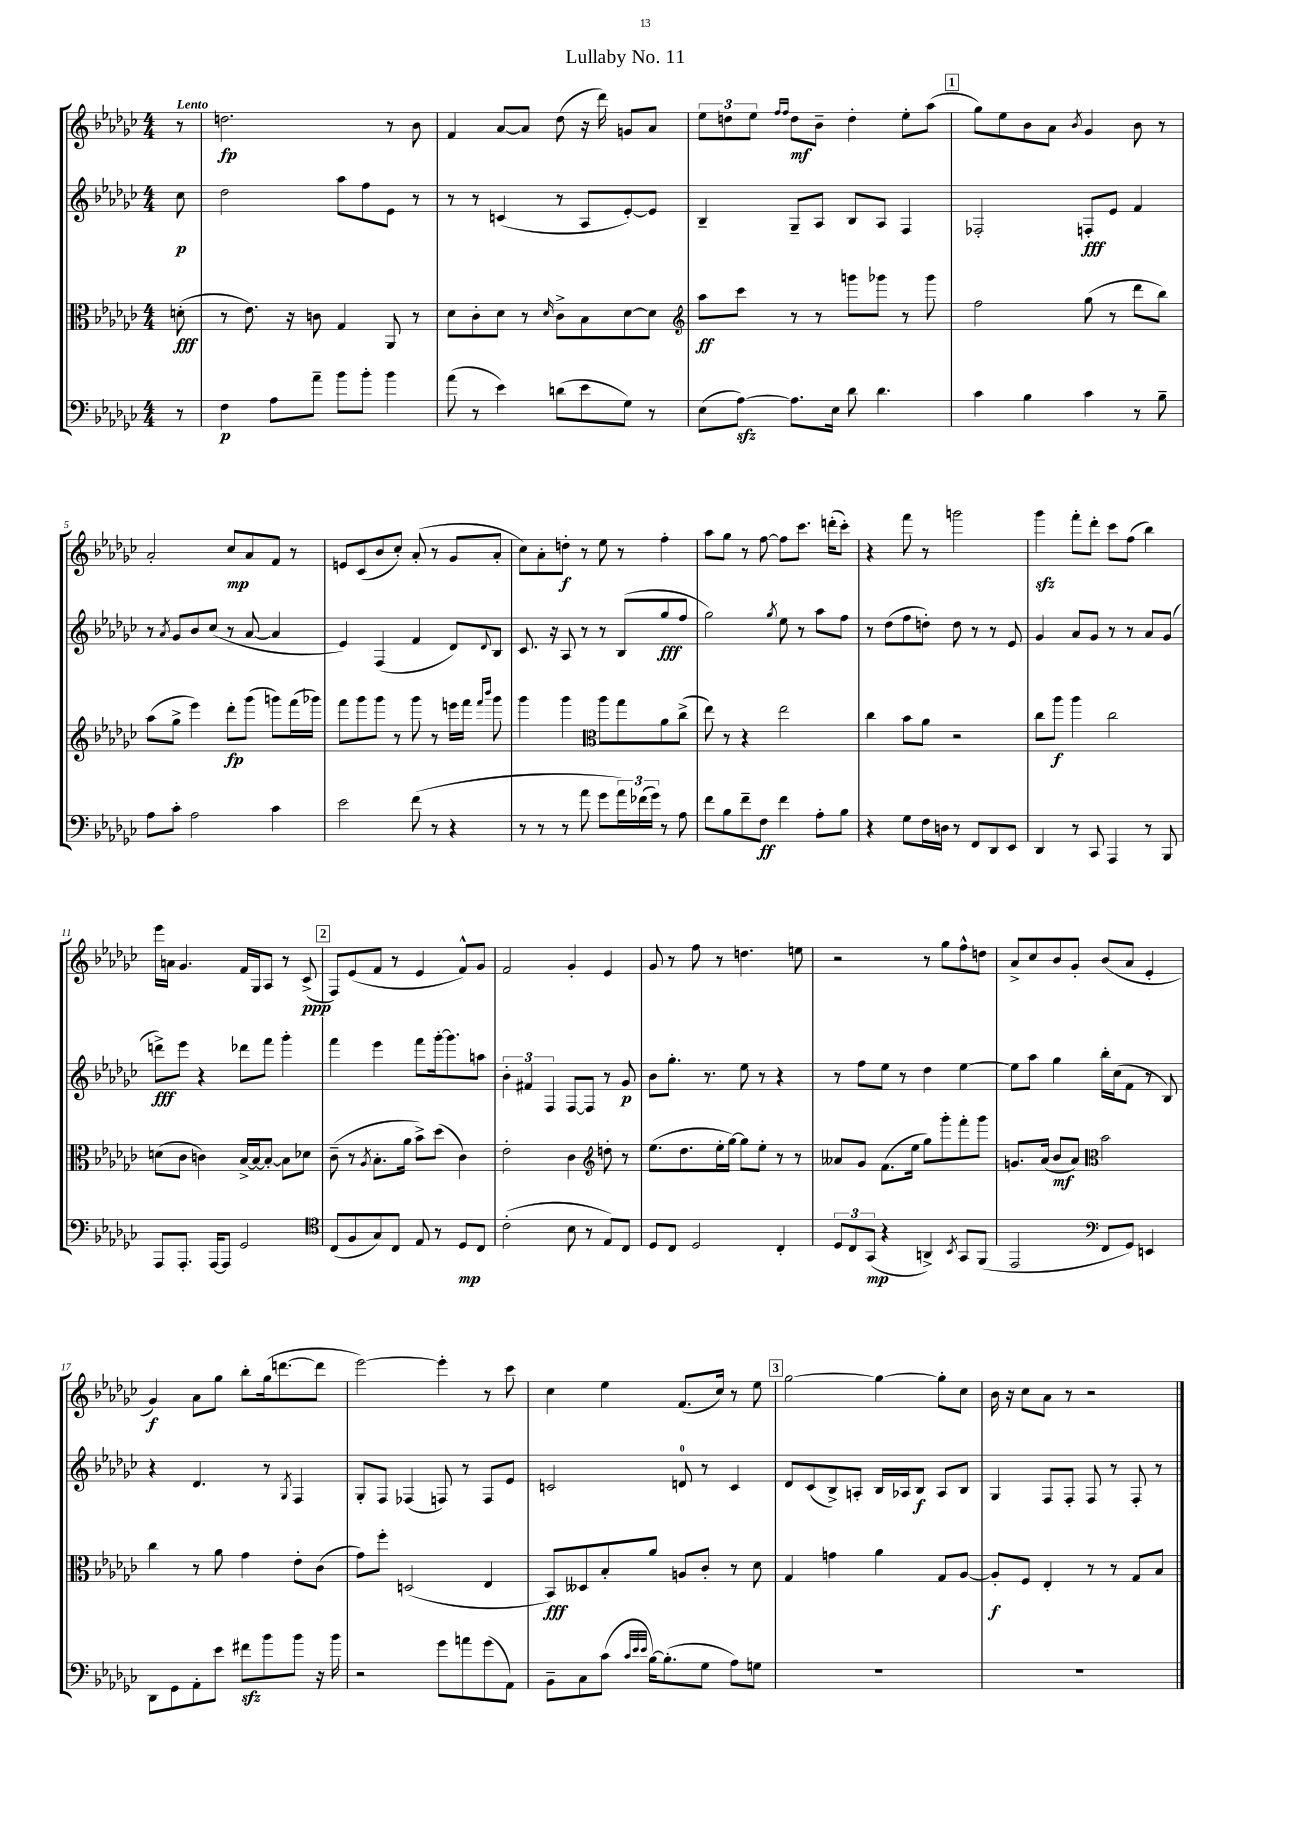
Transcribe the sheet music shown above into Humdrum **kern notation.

**kern	**kern	**kern	**kern
*staff4	*staff3	*staff2	*staff1
*clefF4	*clefC3	*clefG2	*clefG2
*k[b-e-a-d-g-c-]	*k[b-e-a-d-g-c-]	*k[b-e-a-d-g-c-]	*k[b-e-a-d-g-c-]
*M4/4	*M4/4	*M4/4	*M4/4
8r	(8d'	8cc-	8r
=	=	=	=
4F	8r	2dd-	2.dd
.	8.e-)	.	.
8A-	.	.	.
.	16r	.	.
8a-~	8c	.	.
8b-	4G-	8aa-	.
8b-'	.	8ff	.
4b-	8AA-	8e-	8r
.	8r	8r	8b-
=	=	=	=
(8a-	8d-	8r	4f
8r	8c-'	8r	.
4e-)	8d-	(4c	[8a-
.	8r	.	8a-]
.	16qqd-	.	.
(8d	8c-^	8r	(8dd-
8e-	8B-	8A-	16r
.	.	.	16ddd-)
8G-)	[8d-	[8e-')	8g
8r	8d-]	8e-]	8a-
=	=	=	=
*	*clefG2	*	*
(8E-	8aa-	4B-~	12ee-
.	.	.	12dd
[8A-)	8ccc-	.	.
.	.	.	12ee-
.	.	.	16qqff
.	.	.	16qqff
8.A-]	8r	8G-~	8dd
.	8r	8A-	8b-~
16E-	.	.	.
8d-	8ggg	8B-	4dd'
4.d-	8ggg-	8A-	.
.	8r	4F	8ee-'
.	8ggg-	.	(8aa-
=	=	=	=
4c-	2ff	2F-'	8gg-)
.	.	.	8ee-
4B-	.	.	8b-
.	.	.	8a-
.	.	.	8qb-
4c-	(8gg-	8F'	4g-
.	8r	8e-	.
8r	8ddd-	4f	8b-
8B-~	8bb-)	.	8r
=	=	=	=
8A-	(8aa-	8r	2a-'
.	.	8qa-	.
8c-'	8gg-^	8g-	.
2A-	4eee-)	8b-	.
.	.	(8cc-	.
.	8ddd-'	8r	8cc-
.	(8ggg-	[8a-	8a-
4c-	8ggg)	4a-]	8f
.	(16fff	.	8r
.	16ggg-)	.	.
=	=	=	=
2e-	8fff	4e-)	8e
.	8ggg-	.	(8c-
.	8ggg-	(4F	8b-
.	8r	.	8cc-')
(8f	8ggg-	4f	(8a-'
8r	8r	.	8r
4r	16eee	8d-)	8g-
.	16fff	.	.
.	16qqfff	.	.
.	16qqbbb-	8qqd-	.
.	8ggg-	8B-	8a-'
=	=	=	=
8r	4ggg-	8.c-	8cc-)
8r	.	.	8a-'
.	.	16r	.
8r	4ggg-	8A-	8dd'
8a-	.	8r	8r
*	*clefC3	*	*
8g-	8aa-	8r	8ee-
24a-)	8gg-	(8B-	8r
(24f-	.	.	.
24g-)	.	.	.
8r	8a-	8gg-	4ff'
8A-	(8cc-^	8ff	.
=	=	=	=
8f	8ee-)	2gg-)	8aa-
8B-	8r	.	8gg-
8f~	4r	.	8r
8F	.	.	[8ff
.	.	8qgg-	.
4f	2ee-	8ee-	8ff]
.	.	8r	8.ccc-
8A-'	.	8aa-	.
.	.	.	(16ddd'
8B-	.	8ff	8ccc-')
=	=	=	=
4r	4cc-	8r	4r
.	.	(8dd-	.
8G-	8b-	8ff	8fff
16F	8a-	8dd')	8r
16D	.	.	.
8r	2r	8dd	2ggg
8FF	.	8r	.
8DD-	.	8r	.
8EE-	.	8e-	.
=	=	=	=
4DD-	8cc-	4g-	4ggg-
.	8aa-	.	.
8r	4aa-	8a-	8fff'
8CC-	.	8g-	8ddd-'
4AAA-	2cc-	8r	8ccc-
.	.	8r	(8ff
8r	.	8a-	4bb-)
8BBB-	.	(8g-	.
=	=	=	=
8AAA-	(8d	8ddd^)	16eee-
.	.	.	16a
8.AAA-'	8c-	8eee-	4.g-
.	4c)	4r	.
[16AAA-	.	.	.
8AAA-]	.	.	.
2GG-	[16B-^	8ddd-	16f
.	16B-_	.	16G-
.	8B-'_	8fff	8A-
.	8B-]	4ggg-'	8r
.	8d-	.	(8c-^
=	=	=	=
*clefC4	*	*	*
(8C-	(8c-~	4fff	8F)
8F	8r	.	(8e-
.	8qA-	.	.
8G-)	8.B-'	4eee-	8f
8C-	.	.	8r
.	16a-	.	.
8E-	8b-^)	8fff	4e-
8r	(8dd-	[16ggg-'	.
.	.	8.ggg-]	.
8D-	4c-)	.	8f^^)
8C-	.	8aa	8g-
=	=	=	=
(2c-'	2e-'	6b-'	2f
.	.	6f#	.
.	.	6F	.
8B-	4c-	[8F	4g-'
8r	.	8F]	.
*	*clefG2	*	*
8E-)	8dd'	8r	4e-
8C-	8r	8g-	.
=	=	=	=
8D-	(8.ee-	8b-	8g-
8C-	.	8.gg-'	8r
.	8.dd-	.	.
2D-	.	.	8ff
.	.	8.r	.
.	16ee-'	.	8r
.	[16gg-)	.	.
.	8gg-]	8ee-	4.dd
.	8ee-'	8r	.
4C-'	8r	4r	.
.	8r	.	8ee
=	=	=	=
12D-	8a--	8r	2r
12C-	.	.	.
.	8g-	8ff	.
(12GG-	.	.	.
4r	(8.f	8ee-	.
.	.	8r	.
.	16ee-	.	.
4AA^)	8gg-)	4dd-	8r
.	8ggg-'	.	8gg-
8qBB-	.	.	.
8GG-	8fff'	[4ee-	8ff^^
(8FF	8ggg-	.	8dd
=	=	=	=
2EE-	8.g	8ee-]	8a-^
.	.	8aa-	8cc-
.	(16a-	.	.
.	8b-	4gg-	8b-
.	8a-)	.	8g-'
*clefF4	*clefC3	*	*
8FF	2b-	16bb-'	(8b-
.	.	(16cc-	.
8GG-)	.	8f	8a-
4EE	.	8r	4e-'
.	.	8B-)	.
=	=	=	=
8DD-	4cc-	4r	4g-)
8GG-	.	.	.
8AA-'	8r	4.d-	8a-
8e-	8a-	.	8gg-
8f#	4g-	.	8bb-'
8b-	.	8r	(16gg-
.	.	.	[8.ddd
.	.	8qG-	.
8b-	8e-'	4F	.
16r	(8c-	.	8ddd]
16b-	.	.	.
=	=	=	=
2r	8g-)	8G-'	[2eee-)
.	8ff'	8F	.
.	(2D	(4F-	.
8g-	.	8F)	4eee-']
8a	.	8r	.
(8g-	4E-	8F	8r
8AA-)	.	8e-	8ccc-
=	=	=	=
8BB-~	8BB-)	2c	4cc-
8C-	8D--	.	.
(8c-	8B-'	.	4ee-
32qqc-	.	.	.
32qqe-	.	.	.
32qqe-	.	.	.
[16B-)	8a-	.	.
(8.B-']	.	.	.
.	8A	8d	(8.f
8G-	8c-'	8r	.
.	.	.	16cc-)
8A-)	8r	4c	8r
8G	8d-	.	8ee-
=	=	=	=
1r	4G-	8d-	[2gg-
.	.	(8c-	.
.	4g	8B-^)	.
.	.	8A'	.
.	4a-	16B-	4gg-_
.	.	16A-	.
.	.	8B-	.
.	8G-	8A-	8gg-']
.	[8A-	8B-	8cc-
=	=	=	=
1r	8A-']	4G-	16b-
.	.	.	16r
.	8F	.	8cc-
.	4E-'	8F	8a-
.	.	8F'	8r
.	8r	8F	2r
.	8r	8r	.
.	8G-	8F'	.
.	8B-	8r	.
==	==	==	==
*-	*-	*-	*-
